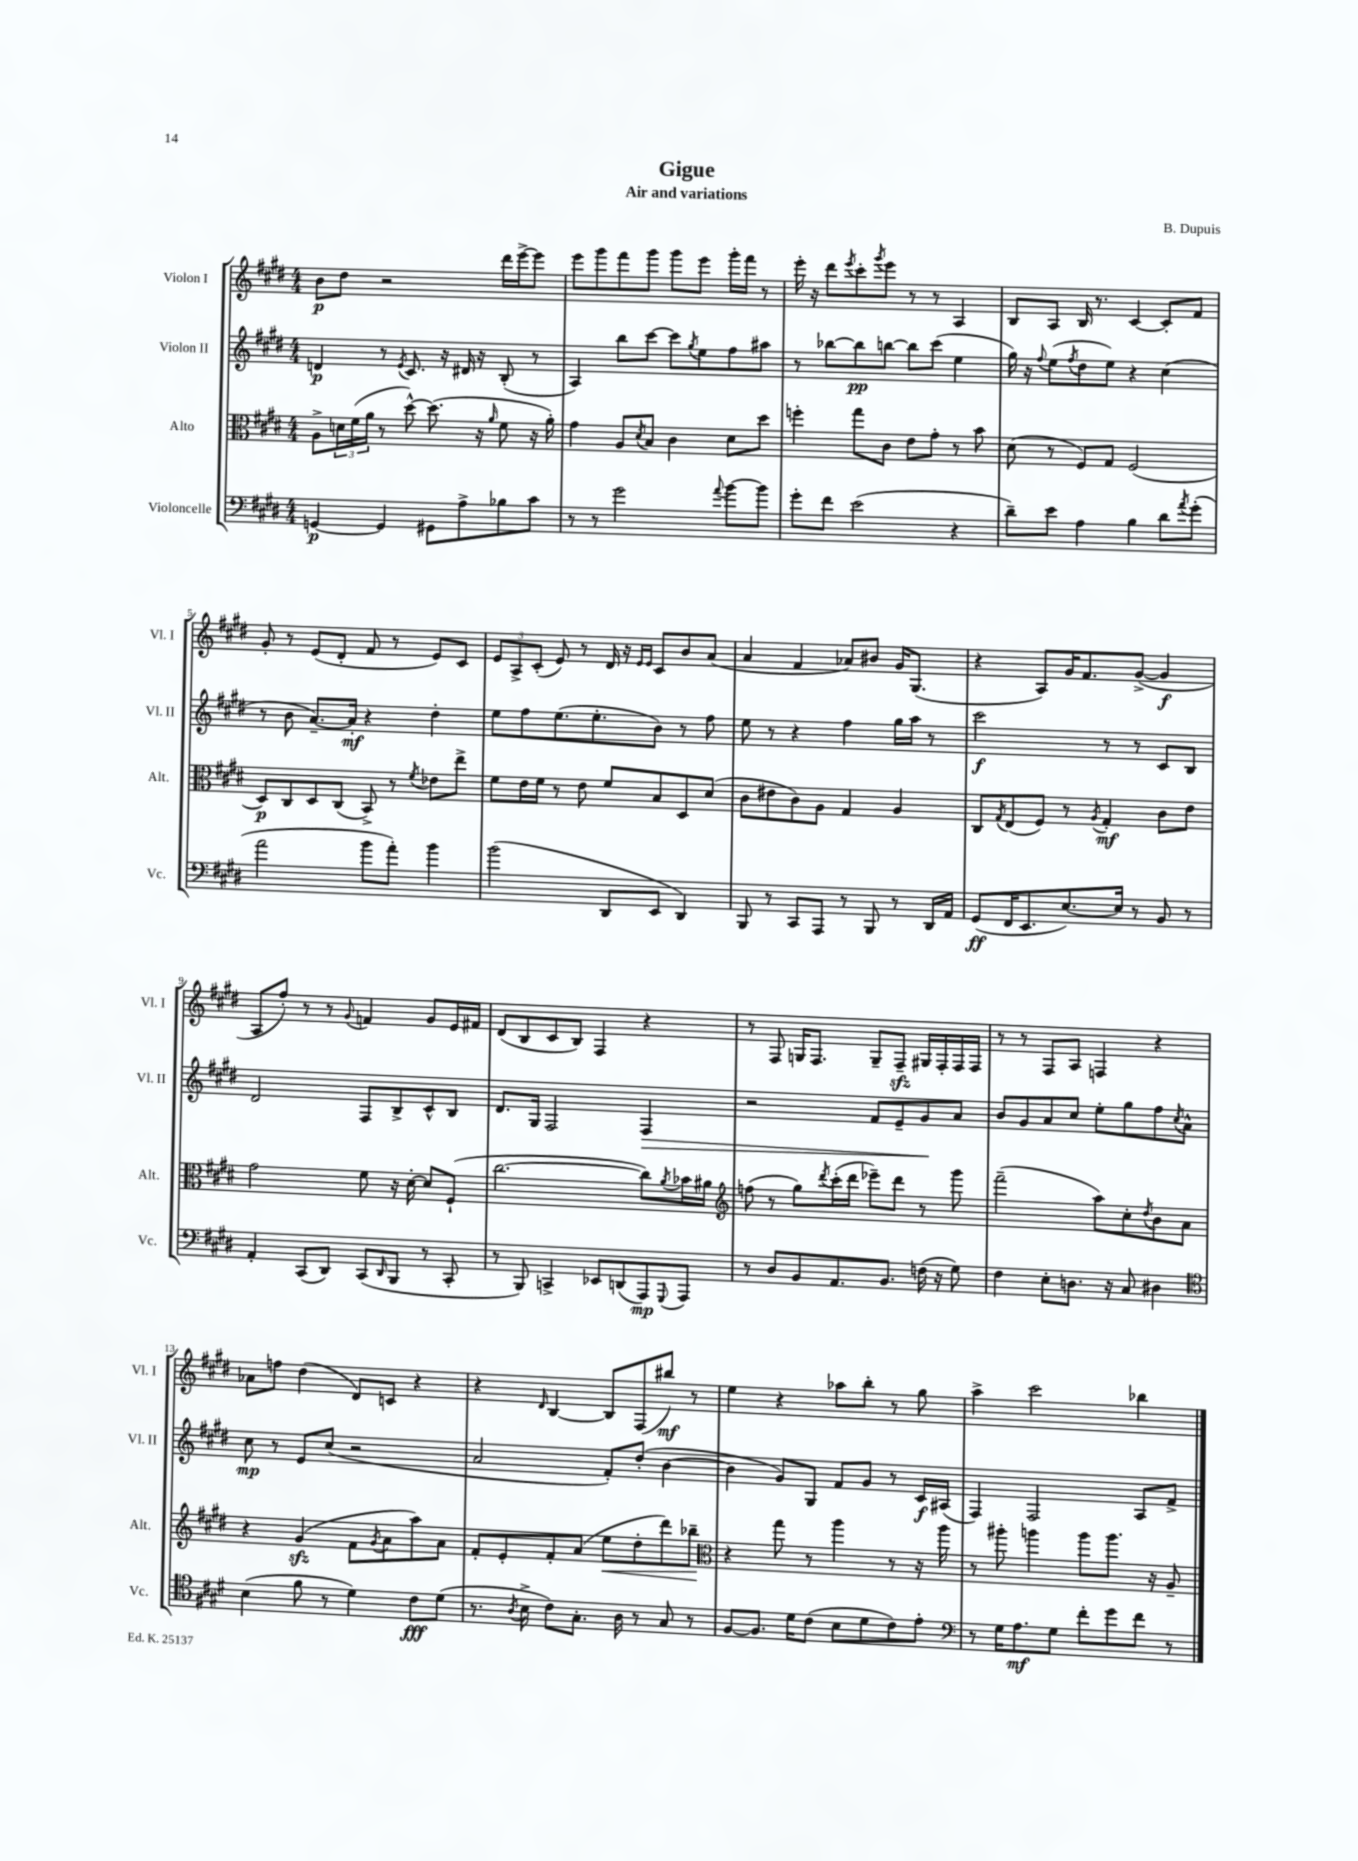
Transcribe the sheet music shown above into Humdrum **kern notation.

**kern	**dynam	**kern	**dynam	**kern	**dynam	**kern	**dynam
*part4	*part4	*part3	*part3	*part2	*part2	*part1	*part1
*staff4	*staff4	*staff3	*staff3	*staff2	*staff2	*staff1	*staff1
*I"Violoncelle	*	*I"Alto	*	*I"Violon II	*	*I"Violon I	*
*I'Vc.	*	*I'Alt.	*	*I'Vl. II	*	*I'Vl. I	*
*clefF4	*	*clefC3	*	*clefG2	*	*clefG2	*
*k[f#c#g#d#]	*	*k[f#c#g#d#]	*	*k[f#c#g#d#]	*	*k[f#c#g#d#]	*
*M4/4	*	*M4/4	*	*M4/4	*	*M4/4	*
=1	=1	=1	=1	=1	=1	=1	=1
[4GGn/	p	8A^\L	.	4dn/	p	8b\L	p
.	.	24dn\L	.	.	.	8dd#\J	.
.	.	(24f#\	.	.	.	.	.
.	.	24a\JJ	.	.	.	.	.
4GG/]	.	8r	.	8r	.	2r	.
.	.	.	.	8qe/	.	.	.
.	.	[8dd#^^\)	.	8.c#/	.	.	.
8GG#X\L	.	(8.dd#\]	.	.	.	.	.
.	.	.	.	16r	.	.	.
8A^\	.	.	.	16d#X/	.	.	.
.	.	16r	.	16r	.	.	.
.	.	16qqa/	.	.	.	.	.
8B-X\	.	8f#\	.	(8B'/	.	16ddd#\LL	.
.	.	.	.	.	.	[16eee^\J	.
8c#\J	.	16r	.	8r	.	8eee\J]	.
.	.	16a'\)	.	.	.	.	.
=2	=2	=2	=2	=2	=2	=2	=2
8r	.	4g#\	.	4A/)	.	8eee\L	.
8r	.	.	.	.	.	8ggg#\	.
2g#\	.	8A/L	.	8bb\L	.	8fff#\	.
.	.	8qd#/	.	.	.	.	.
.	.	8B/J	.	[8ccc#\J	.	8ggg#\J	.
.	.	4c#\	.	8ccc#\L]	.	8ggg#\L	.
.	.	.	.	8qgg#/	.	.	.
.	.	.	.	8ee\	.	8eee\J	.
8qqa/	.	.	.	.	.	.	.
[8b\L	.	8d#\L	.	8ff#\	.	16ggg#'\LL	.
.	.	.	.	.	.	16fff#\JJ	.
8b\J]	.	8dd#\J	.	8aa#X\J	.	8r	.
=3	=3	=3	=3	=3	=3	=3	=3
8g#'\L	.	4ffn'\	.	8r	.	16eee'\	.
.	.	.	.	.	.	16r	.
8f#\J	.	.	.	[8bb-X\L	.	8ddd#\L	.
.	.	.	.	.	.	8qeee/	.
(2e\	.	8gg#\L	.	8bb-\]	pp	8ccc#'\	.
.	.	.	.	.	.	8qggg#/	.
.	.	8c#\J	.	[8bbn\J	.	8eee\J	.
.	.	8e\L	.	8bb\L]	.	8r	.
.	.	8g#'\J	.	(8ccc#\J	.	8r	.
4r	.	8r	.	4ee\	.	4A/	.
.	.	8b\	.	.	.	.	.
=4	=4	=4	=4	=4	=4	=4	=4
8d#~\L)	.	(8d#\	.	16gg#\)	.	8B/L	.
.	.	.	.	16r	.	.	.
.	.	.	.	8qqff#/	.	.	.
8e\J	.	8r	.	(8ee\L	.	8A/J	.
.	.	.	.	8qff#/	.	.	.
4A\	.	8F#/L)	.	8dd#\	.	16B/	.
.	.	.	.	.	.	8.r	.
.	.	8G#/J	.	8ee\J)	.	.	.
4B\	.	(2F#/	.	4r	.	[4c#/	.
8d#\L	.	.	.	(4cc#\	.	8c#'/L]	.
8qa/	.	.	.	.	.	.	.
(8g#'\J	.	.	.	.	.	8f#/J	.
!!LO:LB:g=z
=5	=5	=5	=5	=5	=5	=5	=5
2a\	.	8D#/L)	p	8r	.	8g#'/	.
.	.	8C#/	.	8b\	.	8r	.
.	.	8D#/	.	[8.a~/L)	.	(8e/L	.
.	.	(8C#/J	.	.	.	8d#'/J	.
.	.	.	.	16a'/Jk]	mf	.	.
8b\L	.	8BB^/)	.	4r	.	8f#/	.
8a'\J)	.	8r	.	.	.	8r	.
.	.	8qf#/	.	.	.	.	.
4b\	.	8e-X\L	.	4dd#'\	.	8e/L)	.
.	.	8ee^\J	.	.	.	8c#/J	.
=6	=6	=6	=6	=6	=6	=6	=6
(2b\	.	8f#\L	.	8ee\L	.	12e/L	.
.	.	.	.	.	.	12A^/	.
.	.	16e\L	.	8ff#\	.	.	.
.	.	.	.	.	.	(12c#'/J	.
.	.	16f#\JJ	.	.	.	.	.
.	.	8r	.	(8.ee\	.	8e/)	.
.	.	8e\	.	.	.	8r	.
.	.	.	.	8.ee'\	.	.	.
8DD#/L	.	8f#/L	.	.	.	16d#/	.
.	.	.	.	.	.	16r	.
.	.	.	.	.	.	16qqe/LL	.
.	.	.	.	.	.	16qqe/JJ	.
8EE/J	.	8B/	.	8b\J)	.	8c#/L	.
4DD#/)	.	8D#/	.	8r	.	8b/	.
.	.	(8d#/J	.	8ff#\	.	(8a/J	.
=7	=7	=7	=7	=7	=7	=7	=7
8BBB/	.	8c#\L	.	8ee\	.	4a/	.
8r	.	8e#X\	.	8r	.	.	.
8CC#/L	.	8c#\)	.	4r	.	4f#/	.
8AAA/J	.	8A\J	.	.	.	.	.
8r	.	4G#/	.	4ff#\	.	8a-X/L)	.
8BBB/	.	.	.	.	.	8b#X/J	.
8r	.	4A/	.	16gg#\LL	.	16g#/KL	.
.	.	.	.	16aa\JJ	.	(8.G#/J	.
16DD#/LL	.	.	.	8r	.	.	.
16AA/JJ	.	.	.	.	.	.	.
=8	=8	=8	=8	=8	=8	=8	=8
(8GG#/L	ff	8C#/L	.	2ccc#\	f	4r	.
.	.	8qG#/	.	.	.	.	.
16FF#/K	.	(8E/	.	.	.	.	.
8.EE/	.	.	.	.	.	.	.
.	.	8F#/J)	.	.	.	8A/L)	.
[8.E/)	.	8r	.	.	.	16g#/K	.
.	.	.	.	.	.	8.f#/	.
.	.	8qA/	.	.	.	.	.
.	.	4G#'/	mf	8r	.	.	.
16E/Jk]	.	.	.	.	.	.	.
8r	.	.	.	8r	.	([8g#^/J	.
8BB/	.	8c#\L	.	8c#/L	.	4g#/]	f
8r	.	8e\J	.	8B/J	.	.	.
!!LO:LB:g=z
=9	=9	=9	=9	=9	=9	=9	=9
4AA'/	.	2g#\	.	2d#/	.	8A/L	.
.	.	.	.	.	.	8ff#'/J)	.
(8CC#/L	.	.	.	.	.	8r	.
8DD#/J)	.	.	.	.	.	8r	.
.	.	.	.	.	.	8qqg#/	.
(8CC#/L	.	8f#\	.	8F#/L	.	4fn/	.
16qqDD#/	.	.	.	.	.	.	.
8BBB/J	.	16r	.	8B^/	.	.	.
.	.	[16d#'\	.	.	.	.	.
8r	.	8d#/L]	.	8c#^^/	.	8g#/L	.
8CC#'/	.	(8F#`/J	.	8B/J	.	16e/L	.
.	.	.	.	.	.	16f#X/JJ	.
=10	=10	=10	=10	=10	=10	=10	=10
8r	.	[2.cc#\	.	8.d#/L	.	(8d#/L	.
8BBB/)	.	.	.	.	.	8B/	.
.	.	.	.	16G#/Jk	.	.	.
4CCn^/	.	.	.	2F#/	.	8c#/	.
.	.	.	.	.	.	8B/J)	.
8EE-X/L	.	.	.	.	.	4F#/	.
(8DDn/	.	.	.	.	.	.	.
!	!	!	!	!	!LO:HP:b	!	!
8AAA/)	mp	8cc#\L])	.	4F#/	>	4r	.
8qqGGG#/	.	8qa/	.	.	.	.	.
8AAA/J	.	16b-X\L	.	.	.	.	.
.	.	16a#X\JJ	.	.	.	.	.
=11	=11	=11	=11	=11	=11	=11	=11
*	*	*clefG2	*	*	*	*	*
8r	.	(8ffn\	.	2r	.	8r	.
8D#/L	.	8r	.	.	.	8F#/	.
8BB/	.	8gg#\L)	.	.	.	16Gn/KL	.
.	.	.	.	.	.	8.F#/J	.
.	.	8qddd#/	.	.	.	.	.
8.AA/	.	(16ccc#'\L	.	.	.	.	.
.	.	16ddd#\JJ	.	.	.	.	.
.	.	8eee-X~\L)	.	8f#/L	.	8G~/L	.
8.BB/J	.	.	.	.	.	.	.
.	.	8ddd#\J	.	8e~/	.	8F#zz~/J	.
(16Fn\	.	8r	.	8g#/	.	16G#X/LL	.
16r	.	.	.	.	.	16F#'/	.
8G#\)	.	8ggg#\	.	8a/J	]	16F#/	.
.	.	.	.	.	.	16F#/JJ	.
=12	=12	=12	=12	=12	=12	=12	=12
4F#\	.	(2fff#~\	.	8b/L	.	8r	.
.	.	.	.	8g#/	.	8r	.
8E'\L	.	.	.	8a/	.	8F#/L	.
8.Dn\J	.	.	.	8cc#/J	.	8A/J	.
.	.	8aa\L)	.	8ee'\L	.	4Fn/	.
16r	.	.	.	.	.	.	.
8C#/	.	8cc#'\	.	8gg#\	.	.	.
.	.	8qdd#/	.	.	.	.	.
4D#X\	.	8b\	.	8ff#\	.	4r	.
.	.	.	.	8qcc#/	.	.	.
.	.	8a\J	.	8a^^\J	.	.	.
!!LO:LB:g=z
=13	=13	=13	=13	=13	=13	=13	=13
*clefC4	*	*	*	*	*	*	*
(4B\	.	4r	.	8cc#\	mp	8a-X\L	.
.	.	.	.	8r	.	8ffn\J	.
8f#\	.	(4g#zz/	.	8e/L	.	(4dd#\	.
8r	.	.	.	(8cc#/J	.	.	.
4d#\)	.	8f#\L	.	2r	.	8d#/L)	.
.	.	8qg#/	.	.	.	.	.
.	.	8a\	.	.	.	8cn/J	.
8c#\L	fff	8aa\)	.	.	.	4r	.
(8d#\J	.	8a\J	.	.	.	.	.
=14	=14	=14	=14	=14	=14	=14	=14
8.r	.	8f#'/L	.	2a/	.	4r	.
.	.	8e'/	.	.	.	.	.
8qA/	.	.	.	.	.	.	.
16B^\	.	.	.	.	.	.	.
.	.	.	.	.	.	16qqd#/	.
8c#\L)	.	8f#'/	.	.	.	[4B/	.
8.G#'\J	.	(8a/J	.	.	.	.	.
!	!	!	!LO:HP:b	!	!	!	!
.	.	8ee\L	<	8f#'/L)	.	8B/L]	.
16A\	.	.	.	.	.	.	.
8r	.	8dd#'\	.	(8dd#'/J	.	(8F#/	.
8G#/	.	8ddd#\)	.	[4b\	.	8bb#X/J)	mf
8r	.	8bb-X~\J	.	.	.	8r	.
.	.	.	[	.	.	.	.
=15	=15	=15	=15	=15	=15	=15	=15
*	*	*clefC3	*	*	*	*	*
[8F#/L	.	4r	.	4b\]	.	4ee\	.
8.F#/J]	.	.	.	.	.	.	.
.	.	8gg#\	.	8g#/L)	.	4r	.
16d#\KL	.	.	.	.	.	.	.
(8c#\J	.	8r	.	8G#/J	.	.	.
8B\L	.	4aa\	.	8f#/L	.	8aa-X\L	.
8d#\	.	.	.	8g#/J	.	8bb'\J	.
8c#\)	.	8r	.	8r	.	8r	.
8e'\J	.	16r	.	16c#/LL	f	8gg#\	.
.	.	16aa\	.	(16A#X/JJ	.	.	.
=16	=16	=16	=16	=16	=16	=16	=16
*clefF4	*	*	*	*	*	*	*
8r	.	8r	.	4F#/)	.	4aa^\	.
16G#\KL	.	8aa#X'\	.	.	.	.	.
8.A\	mf	.	.	.	.	.	.
.	.	4aan\	.	2F#/	.	2ccc#\	.
8G#\J	.	.	.	.	.	.	.
8f#'\L	.	8aa\L	.	.	.	.	.
8g#\	.	8.aa\J	.	.	.	.	.
8f#\J	.	.	.	8A/L	.	4bb-X\	.
.	.	16r	.	.	.	.	.
8r	.	8A~/	.	8f#^/J	.	.	.
==	==	==	==	==	==	==	==
*-	*-	*-	*-	*-	*-	*-	*-
